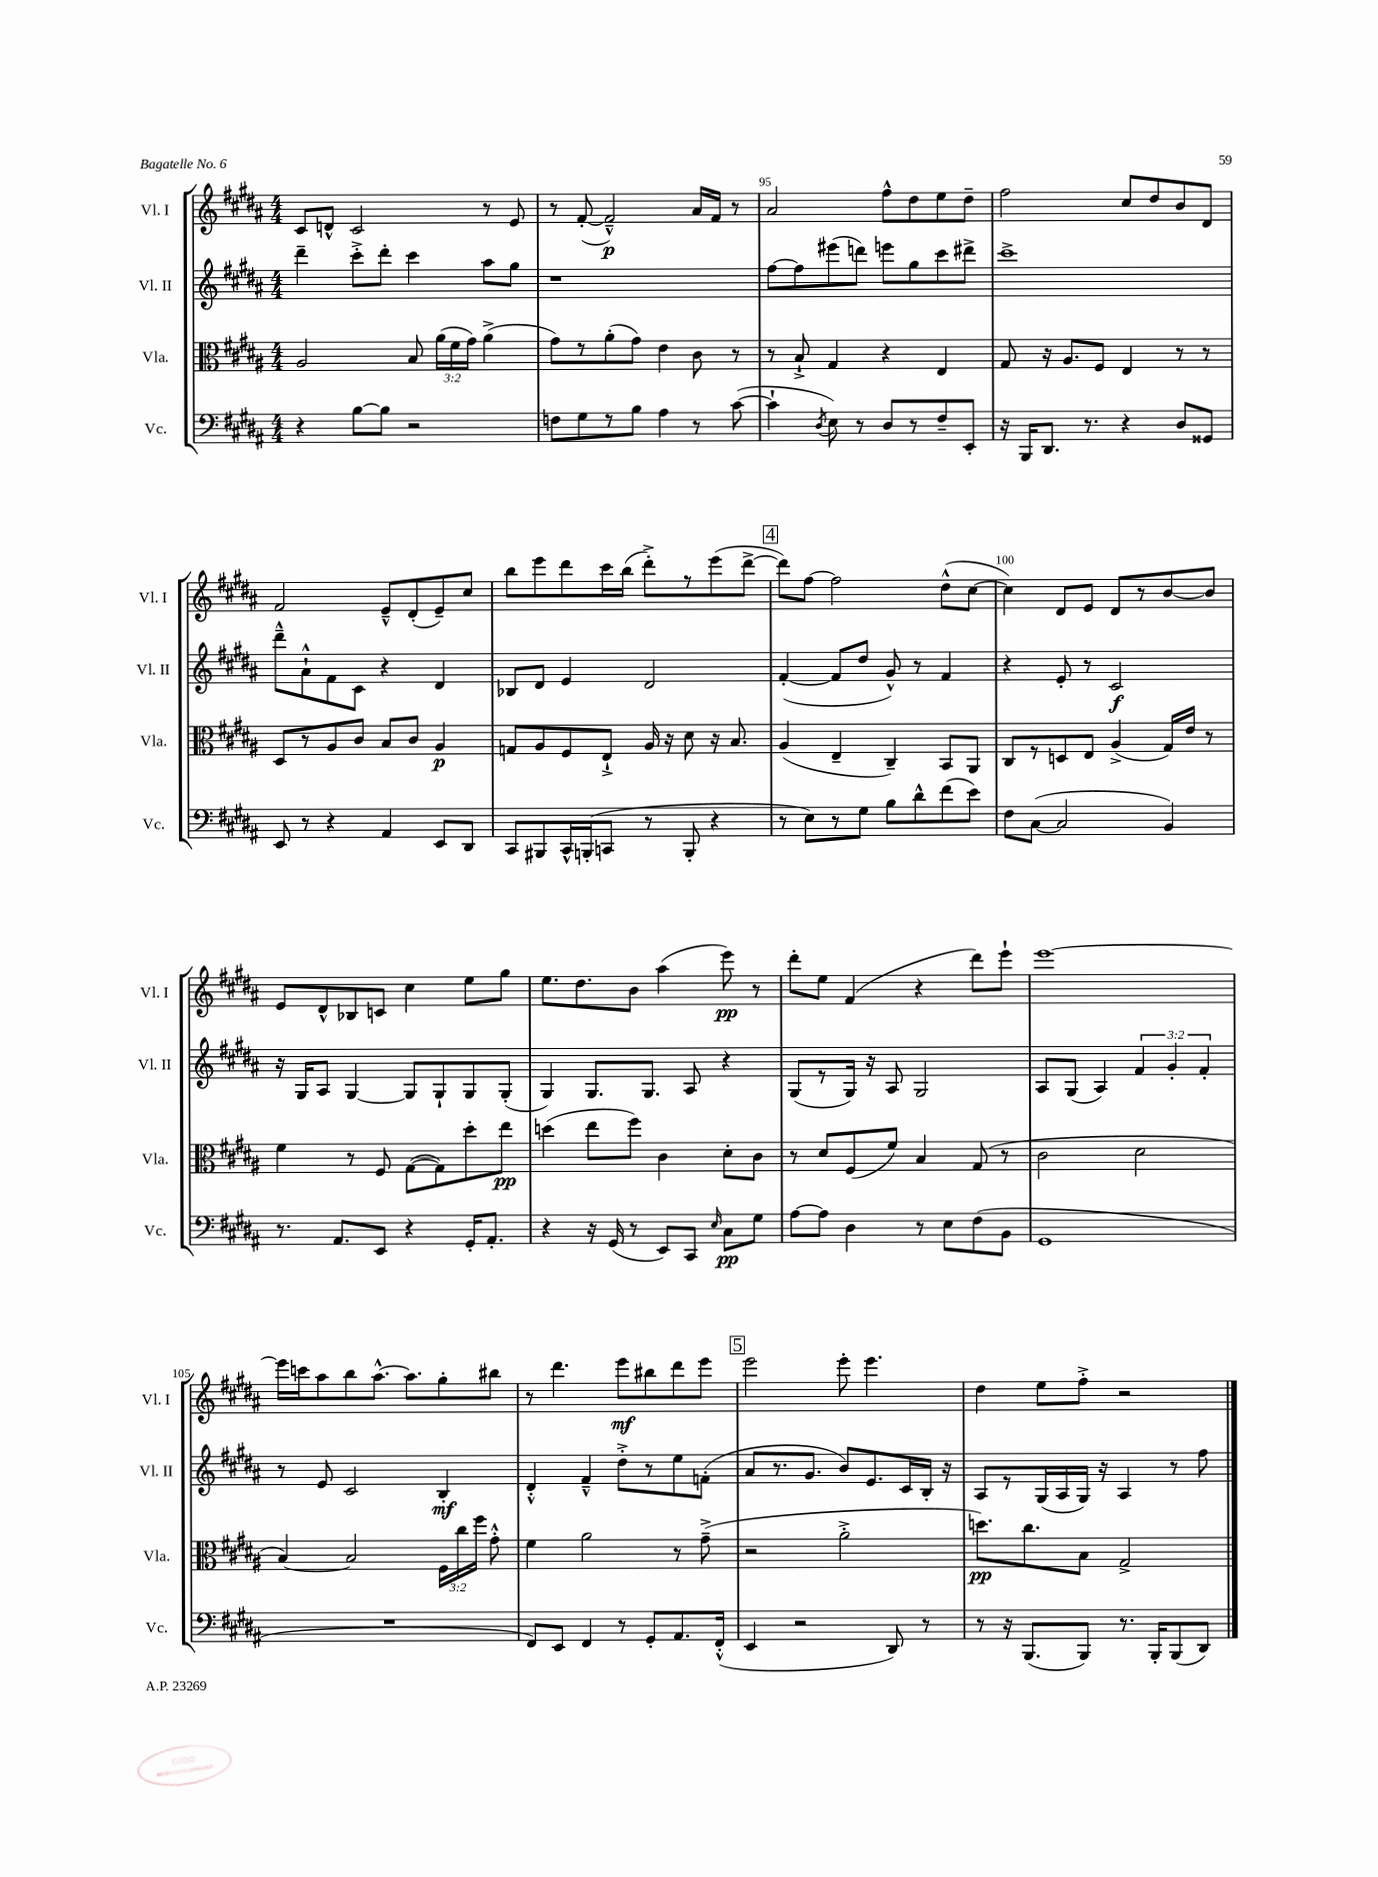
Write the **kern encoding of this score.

**kern	**kern	**kern	**kern
*staff4	*staff3	*staff2	*staff1
*clefF4	*clefC3	*clefG2	*clefG2
*k[f#c#g#d#a#]	*k[f#c#g#d#a#]	*k[f#c#g#d#a#]	*k[f#c#g#d#a#]
*M4/4	*M4/4	*M4/4	*M4/4
4r	2A#/	4ddd#~\	8c#/L
.	.	.	8d^^/J
[8B\L	.	8ccc#'^\L	2c#/
8B\]J	.	8ddd#'\J	.
2r	8B/	4ccc#\	.
.	(24a#\LL	.	.
.	24f#\	.	.
.	24g#\JJ)	.	.
.	(4a#^\	8aa#\L	8r
.	.	8gg#\J	8e/
=	=	=	=
8F\L	8g#\L)	1r	8r
8G#\	8r	.	([8f#'/
8r	(8a#'\	.	2f#~^^/])
8B\J	8g#\J)	.	.
4A#\	4e\	.	.
8r	8c#\	.	16a#/LL
.	.	.	16f#/JJ
([8c#\	8r	.	8r
=	=	=	=
4c#`\]	8r	[8ff#\L	2a#/
.	8B`^/	8ff#\]	.
8qD#/	.	.	.
8E\)	4G#/	(8eee#\	.
8r	.	8ddd\J)	.
8D#/L	4r	8eee\L	8ff#^^\L
8r	.	8gg#\	8dd#\
8F#~/	4E/	8ccc#\	8ee\
8EE'/J	.	8ddd#^\J	8dd#~\J
=	=	=	=
16r	8G#/	1ccc#^	2ff#\
16BBB/LK	.	.	.
8.DD#/J	16r	.	.
.	8.A#/L	.	.
8.r	.	.	.
.	8F#/J	.	.
4r	4E/	.	8cc#/L
.	.	.	8dd#/
8D#/L	8r	.	8b/
8GG##/J	8r	.	8d#/J
=	=	=	=
8EE/	8D#/L	8ddd#~^^\L	2f#/
8r	8r	8a#`^^\	.
4r	8A#/	8f#\	.
.	8c#/J	8c#\J	.
4AA#/	8B/L	4r	8e~^^/L
.	8c#/J	.	(8d#'/
8EE/L	4A#/	4d#/	8e~/)
8DD#/J	.	.	8cc#/J
=	=	=	=
8CC#/L	8G/L	8B-/L	8bb\L
8BBB#/	8A#/	8d#/J	8eee\
16CC#^^/L	8F#/	4e/	8ddd#\
(16BBB'/J	.	.	.
8CC/J	8E`^/J	.	16ccc#\L
.	.	.	(16bb\JJ
8r	16A#/	2d#/	8ddd#'^\L)
.	16r	.	.
8BBB'/	8d#\	.	8r
4r	16r	.	(8eee\
.	8.B/	.	.
.	.	.	[8ddd#^\J
=	=	=	=
8r	(4A#/	([4f#'/	8ddd#\]L)
8E\L)	.	.	[8ff#\J
8r	4E~/	8f#/]L	2ff#\]
8G#\J	.	8dd#/J	.
8B\L	4C#~/)	8g#^^/)	.
8d#^^\	.	8r	.
(8f#\	8BB/L	4f#/	(8dd#^^\L
8e\J)	8AA#/J	.	[8cc#\J
=	=	=	=
8F#\L	8C#/L	4r	4cc#\])
([8C#\J	8r	.	.
2C#/]	8D/	8e'/	8d#/L
.	8E/J	8r	8e/J
.	(4A#^/	2c#/	8d#/L
.	.	.	8r
4BB/)	16G#/LL)	.	[8b/
.	16e/JJ	.	.
.	8r	.	8b/]J
=	=	=	=
8.r	4f#\	16r	8e/L
.	.	16G#/LK	.
.	.	8A#/J	8d#^^/
8.AA#/L	.	.	.
.	8r	[4G#/	8B-/
8EE/J	8F#/	.	8c/J
4r	([8G#\L	8G#/]L	4cc#\
.	8G#\])	8G#`/	.
16GG#'/LK	8dd#'\	8G#/	8ee\L
8.AA#'/J	.	.	.
.	8ee\J	(8G#'/J	8gg#\J
=	=	=	=
4r	(4dd\	4G#/)	8.ee\L
.	.	.	8.dd#\
16r	8ee\L	8.G#/L	.
(16GG#/	.	.	.
8r	8ff#\J)	.	8b\J
.	.	8.G#/J	.
8EE/L)	4c#\	.	(4aa#\
8CC#/J	.	8A#/	.
16qqE/	.	.	.
8C#\L	8d#'\L	4r	8eee\)
8G#\J	8c#\J	.	8r
=	=	=	=
[8A#\L	8r	(8G#/L	8ddd#'\L
8A#\]J	8d#/L	8r	8ee\J
4D#\	(8F#/	16G#/Jk)	(4f#/
.	.	16r	.
.	8f#/J)	8A#/	.
8r	4B/	2G#/	4r
8E\L	.	.	.
(8F#\	(8G#/	.	8ddd#\L)
8BB\J	8r	.	8eee`\J
=	=	=	=
1GG#	2c#\	8A#/L	[1eee
.	.	(8G#/J	.
.	.	4A#/)	.
.	2d#\	6f#/	.
.	.	6g#'/	.
.	.	6f#'/	.
=	=	=	=
1r	[4B/)	8r	16eee\]LL
.	.	.	16ccc\J
.	.	8e/	8aa#\
.	2B/]	2c#/	8bb\
.	.	.	[8.aa#^^\J
.	.	.	8.aa#\]L
.	24F#\LL	4B'/	8gg#'\
.	24cc#\	.	.
.	24ff#\JJ	.	.
.	8g#'^^\	.	8bb#\J
=	=	=	=
8FF#/L)	4f#\	4d#'^^/	8r
8EE/J	.	.	4.ddd#\
4FF#/	2a#\	4f#~^^/	.
8r	.	8dd#'^\L	8eee\L
8GG#'/L	.	8r	8bb#\
8.AA#/	8r	8ee\	8ddd#\
.	(8g#~^\	(8f'\J	8eee\J
(16FF#'^^/Jk	.	.	.
=	=	=	=
4EE/	2r	8a#/L	2eee\
.	.	8.r	.
2r	.	.	.
.	.	8.g#/J	.
.	2a#'^\	8b/L)	8eee'\
.	.	8.e/	4.eee\
8DD#/)	.	.	.
.	.	16c#/L	.
8r	.	16B'/JJ	.
.	.	16r	.
=	=	=	=
8r	8.dd\L)	8A#/L	4dd#\
16r	.	8r	.
(8.BBB/L	8.cc#\	.	.
.	.	(16G#/L	8ee\L
.	.	16A#/	.
8BBB/J)	8B\J	16G#/JJ)	8ff#'^\J
.	.	16r	.
8.r	2G#^/	4A#/	2r
16BBB'/LK	.	.	.
(8BBB/	.	8r	.
8DD#/J)	.	8ff#\	.
==	==	==	==
*-	*-	*-	*-
